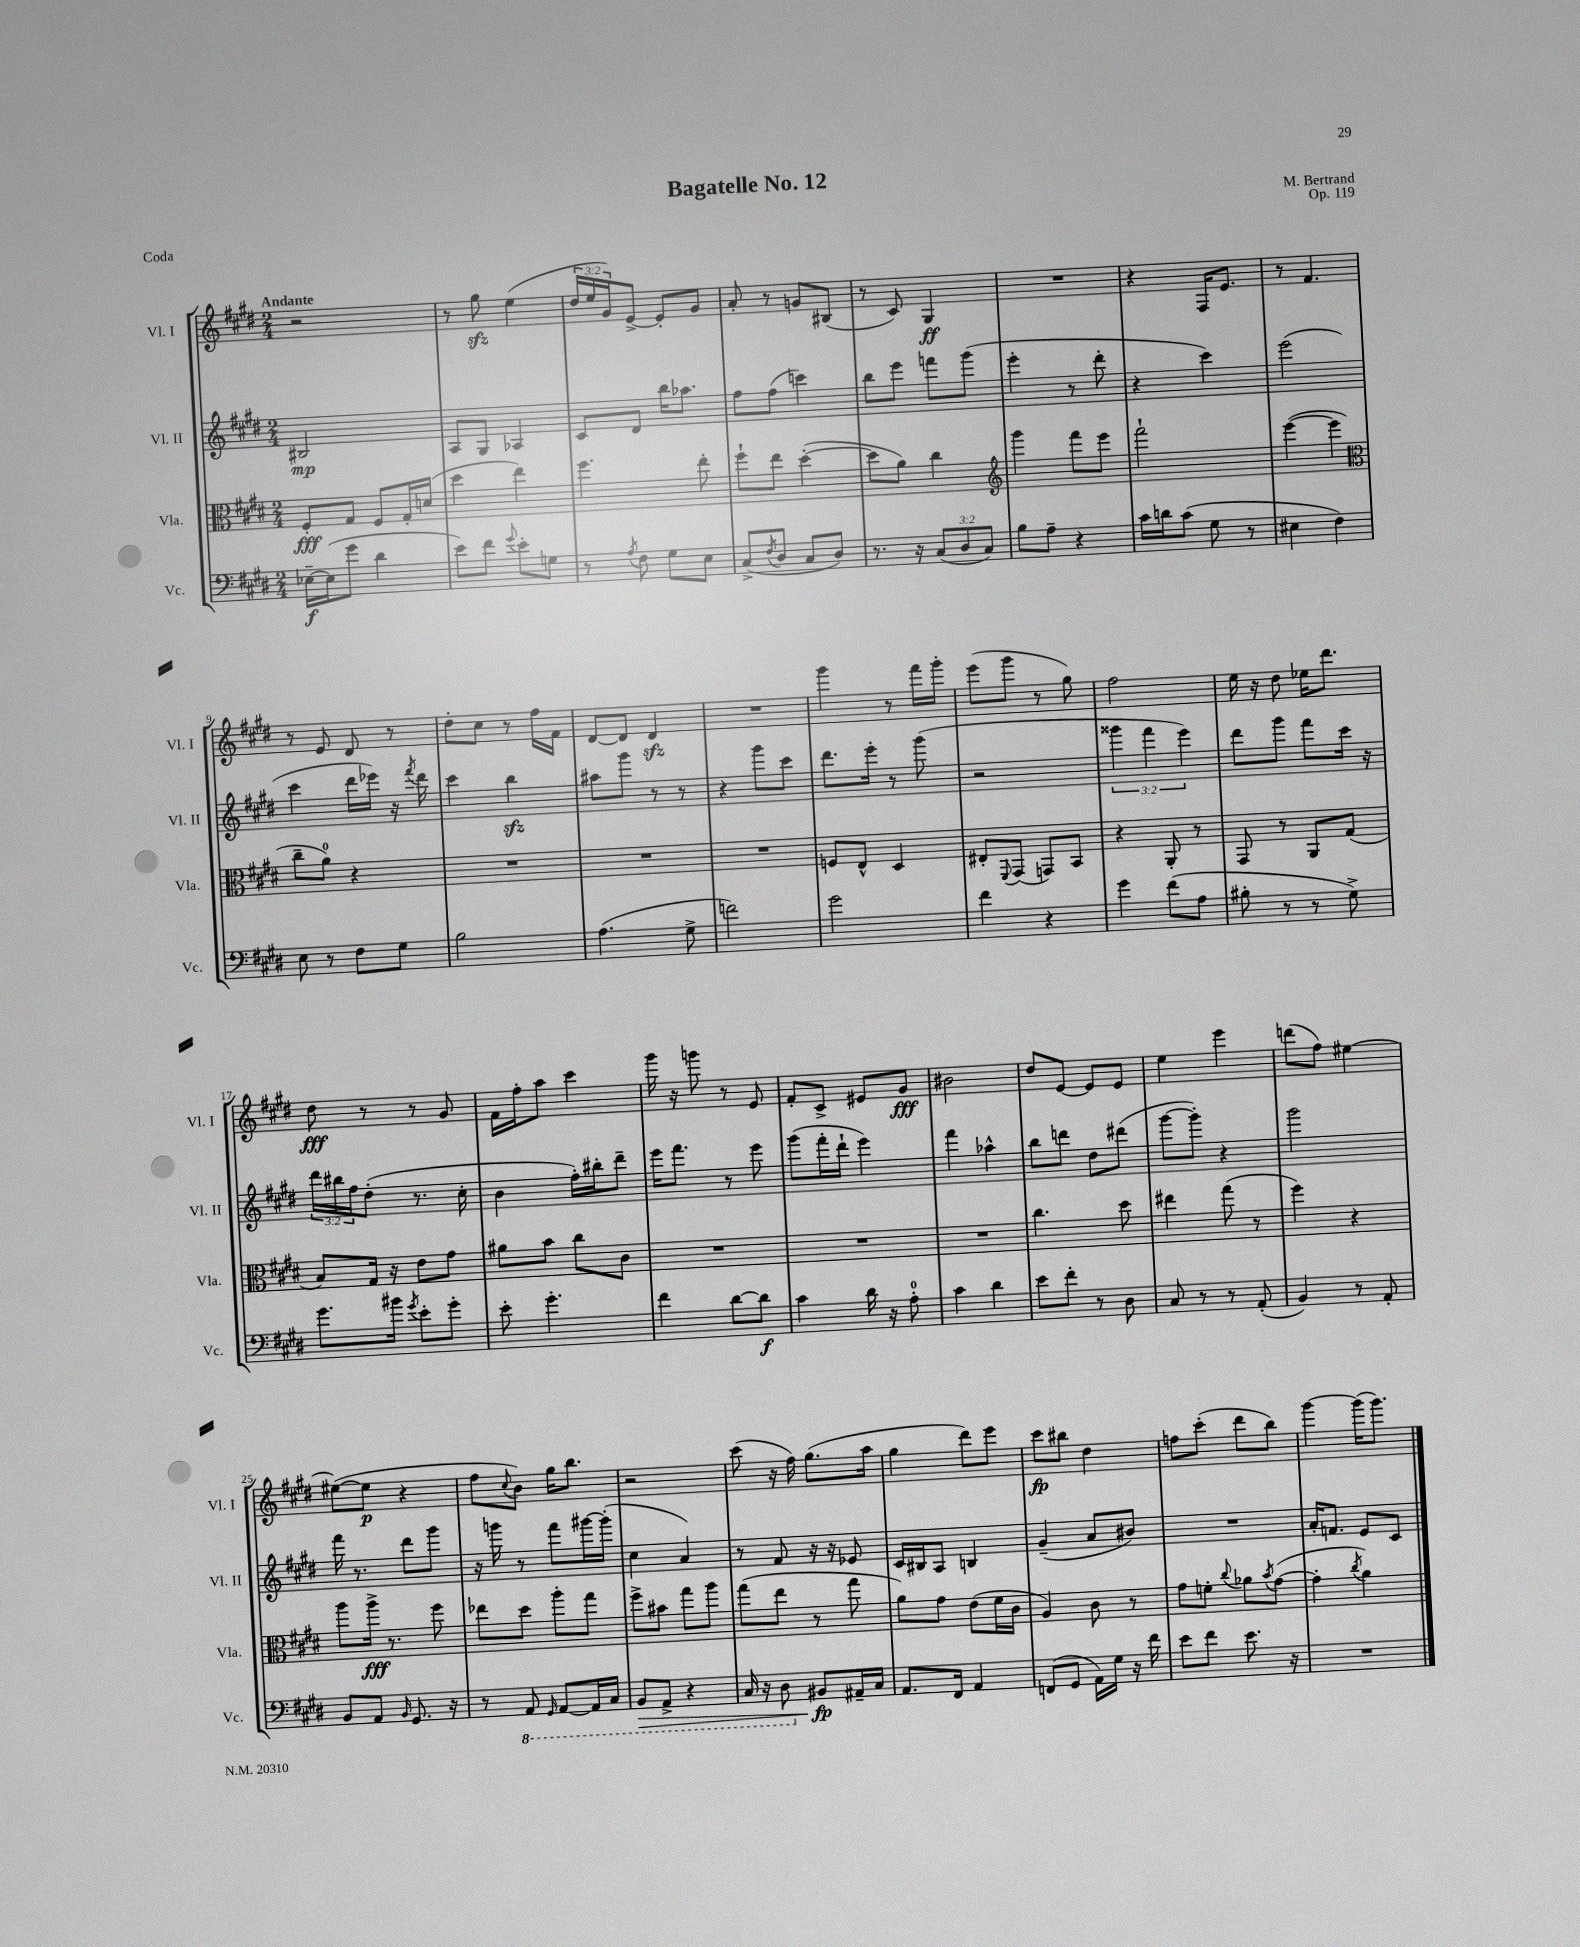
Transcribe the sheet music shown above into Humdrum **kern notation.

**kern	**dynam	**kern	**dynam	**kern	**dynam	**kern	**dynam
*part4	*part4	*part3	*part3	*part2	*part2	*part1	*part1
*staff4	*staff4	*staff3	*staff3	*staff2	*staff2	*staff1	*staff1
*I"Vc.	*	*I"Vla.	*	*I"Vl. II	*	*I"Vl. I	*
*I'Vc.	*	*I'Vla.	*	*I'Vl. II	*	*I'Vl. I	*
*clefF4	*	*clefC3	*	*clefG2	*	*clefG2	*
*k[f#c#g#d#]	*	*k[f#c#g#d#]	*	*k[f#c#g#d#]	*	*k[f#c#g#d#]	*
*M2/4	*	*M2/4	*	*M2/4	*	*M2/4	*
=1	=1	=1	=1	=1	=1	=1	=1
!	!	!	!	!	!	!LO:TX:a:B:t=Andante	!
[16E-X~\LL	f	8F#'/L	fff	2B#X/	mp	2r	.
(16E-\J]	.	.	.	.	.	.	.
8g#\J	.	8G#/J	.	.	.	.	.
4d#\	.	8F#/L	.	.	.	.	.
.	.	16G#'/L	.	.	.	.	.
.	.	(16dn/JJ	.	.	.	.	.
=2	=2	=2	=2	=2	=2	=2	=2
8e\L)	.	4dd#\	.	8A/L	.	8r	.
8f#\J	.	.	.	8G#/J	.	8gg#zz\	.
8qqg#/	.	.	.	.	.	.	.
8e'\L	.	4ee\)	.	4A-X/	.	(4ee\	.
8Gn\J	.	.	.	.	.	.	.
=3	=3	=3	=3	=3	=3	=3	=3
8r	.	4.ff#\	.	8c#/L	.	24dd#/LL	.
.	.	.	.	.	.	24ee/	.
.	.	.	.	.	.	24g#/J)	.
8qA/	.	.	.	.	.	.	.
8F#\	.	.	.	8d#/J	.	[8e^/J	.
8G#\L	.	.	.	16bb\KL	.	8e'/L]	.
.	.	.	.	8.aa-X\J	.	.	.
8E\J	.	8ee'\	.	.	.	8g#/J	.
=4	=4	=4	=4	=4	=4	=4	=4
(8C#^/L	.	8ff#`\L	.	8ff#\L	.	8a'/	.
8qF#/	.	.	.	.	.	.	.
8D#/J	.	8ee\J	.	(8ff#\J	.	8r	.
8C#/L	.	([4dd#'\	.	4cccn\)	.	8gn/L	.
8D#/J)	.	.	.	.	.	(8B#X/J	.
=5	=5	=5	=5	=5	=5	=5	=5
8.r	.	8dd#\L]	.	8bb\L	.	8r	.
.	.	8a\J)	.	8eee\J	.	8c#/)	.
16r	.	.	.	.	.	.	.
(12C#/L	.	4cc#\	.	8fffn\L	.	4G#/	ff
12D#/	.	.	.	.	.	.	.
.	.	.	.	(8ggg#\J	.	.	.
12C#/J)	.	.	.	.	.	.	.
=6	=6	=6	=6	=6	=6	=6	=6
*	*	*clefG2	*	*	*	*	*
8B\L	.	4ggg#\	.	4eee'\	.	2r	.
8A~\J	.	.	.	.	.	.	.
4r	.	8fff#\L	.	8r	.	.	.
.	.	8eee\J	.	8ddd#'\	.	.	.
=7	=7	=7	=7	=7	=7	=7	=7
16c#\LL	.	2fff#`\	.	4r	.	4r	.
16dn\J	.	.	.	.	.	.	.
(8c#\J	.	.	.	.	.	.	.
8G#\	.	.	.	4ccc#\)	.	16F#/KL	.
.	.	.	.	.	.	8.e/J	.
8r	.	.	.	.	.	.	.
=8	=8	=8	=8	=8	=8	=8	=8
4E#X\	.	([4eee\	.	(2eee\	.	8r	.
.	.	.	.	.	.	4.f#/	.
4F#\)	.	4eee\]	.	.	.	.	.
!!LO:LB:g=z
=9	=9	=9	=9	=9	=9	=9	=9
*	*	*clefC3	*	*	*	*	*
8E\	.	8cc#~\L	.	4ccc#\	.	8r	.
8r	.	8a\J)	.	.	.	8e/	.
8F#\L	.	4r	.	16ddd#\LL	.	8d#/	.
.	.	.	.	16eee-X\JJ)	.	.	.
8G#\J	.	.	.	16r	.	8r	.
.	.	.	.	8qfff#/	.	.	.
.	.	.	.	16ddd#\	.	.	.
=10	=10	=10	=10	=10	=10	=10	=10
2B\	.	2r	.	4ccc#\	.	8dd#'\L	.
.	.	.	.	.	.	8cc#\J	.
.	.	.	.	4bbzz\	.	8r	.
.	.	.	.	.	.	16ff#\LL	.
.	.	.	.	.	.	16f#\JJ	.
=11	=11	=11	=11	=11	=11	=11	=11
(4.A\	.	2r	.	8aa#X\L	.	[8d#/L	.
.	.	.	.	8ggg#\J	.	8d#/J]	.
.	.	.	.	8r	.	4d#zz/	.
8G#^\	.	.	.	8r	.	.	.
=12	=12	=12	=12	=12	=12	=12	=12
2fn\)	.	2r	.	4r	.	2r	.
.	.	.	.	8ggg#\L	.	.	.
.	.	.	.	8ccc#\J	.	.	.
=13	=13	=13	=13	=13	=13	=13	=13
2g#\	.	8Fn/L	.	8.ddd#\L	.	4ggg#\	.
.	.	8E^^/J	.	.	.	.	.
.	.	.	.	16eee'\Jk	.	.	.
.	.	4D#/	.	8r	.	8r	.
.	.	.	.	(8ggg#\	.	16fff#\LL	.
.	.	.	.	.	.	16ggg#'\JJ	.
=14	=14	=14	=14	=14	=14	=14	=14
4f#\	.	8E#X'/L	.	2r	.	(8eee\L	.
.	.	8qqFF#/	.	.	.	.	.
.	.	(8GG#/J	.	.	.	8ggg#\J	.
4r	.	8GGn/L)	.	.	.	8r	.
.	.	8BB/J	.	.	.	8gg#\)	.
=15	=15	=15	=15	=15	=15	=15	=15
4g#\	.	4r	.	6ggg##X\	.	2ff#\	.
.	.	.	.	6fff#\	.	.	.
(8f#\L	.	8AA'/	.	.	.	.	.
.	.	.	.	6eee\)	.	.	.
8A\J	.	8r	.	.	.	.	.
=16	=16	=16	=16	=16	=16	=16	=16
8B#X'\	.	8GG#/	.	8ddd#\L	.	16ee\	.
.	.	.	.	.	.	16r	.
8r	.	8r	.	8ggg#\J	.	8dd#\	.
8r	.	8AA/L	.	8fff#\L	.	16ee-X\KL	.
.	.	.	.	.	.	8.ddd#\J	.
8G#^\)	.	(8G#/J	.	16ccc#\Jk	.	.	.
.	.	.	.	16r	.	.	.
!!LO:LB:g=z
=17	=17	=17	=17	=17	=17	=17	=17
8.g#\L	.	8B/L)	.	24ddd#\LL	.	8dd#\	fff
.	.	.	.	24bb#X\	.	.	.
.	.	.	.	24ff#\J	.	.	.
.	.	16G#/Jk	.	(8dd#'\J	.	8r	.
16b#X\Jk	.	16r	.	.	.	.	.
8qg#/	.	.	.	.	.	.	.
8e'\L	.	8e\L	.	8.r	.	8r	.
8g#'\J	.	8g#\J	.	.	.	8g#/	.
.	.	.	.	16cc#'\	.	.	.
=18	=18	=18	=18	=18	=18	=18	=18
8e'\	.	8a#X\L	.	4b\	.	16f#\LL	.
.	.	.	.	.	.	16ff#'\J	.
4.g#'\	.	8b\J	.	.	.	8aa\J	.
.	.	8cc#\L	.	16ff#'\LL)	.	4ccc#\	.
.	.	.	.	16bb#X'\J	.	.	.
.	.	8c#\J	.	8ddd#~\J	.	.	.
=19	=19	=19	=19	=19	=19	=19	=19
4f#\	.	2r	.	16eee\KL	.	16ggg#\	.
.	.	.	.	8.fff#\J	.	16r	.
.	.	.	.	.	.	8gggn\	.
[8d#\L	.	.	.	8r	.	8r	.
8d#\J]	f	.	.	8eee\	.	8e/	.
=20	=20	=20	=20	=20	=20	=20	=20
4c#\	.	2r	.	(8ggg#\L	.	8f#'/L	.
.	.	.	.	16fff#'\L	.	8c#^/J	.
.	.	.	.	16ddd#`\JJ	.	.	.
16d#\	.	.	.	4eee\)	.	8e#X/L	.
16r	.	.	.	.	.	.	.
8A'\	.	.	.	.	.	8g#/J	fff
=21	=21	=21	=21	=21	=21	=21	=21
4c#\	.	2r	.	4fff#\	.	2b#X\	.
4d#\	.	.	.	4aa-X^^\	.	.	.
=22	=22	=22	=22	=22	=22	=22	=22
8e\L	.	4.cc#\	.	8bb\L	.	8dd#/L	.
8f#'\J	.	.	.	8dddn\J	.	[8e/J	.
8r	.	.	.	8dd#\L	.	8e/L]	.
8D#\	.	8dd#\	.	(8ddd#X\J	.	8e/J	.
=23	=23	=23	=23	=23	=23	=23	=23
8C#/	.	4ee#X\	.	[8ggg#\L	.	4ee\	.
8r	.	.	.	8ggg#'\J])	.	.	.
8r	.	(8gg#\	.	4r	.	4eee\	.
(8AA'/	.	8r	.	.	.	.	.
=24	=24	=24	=24	=24	=24	=24	=24
4BB/)	.	4ff#\)	.	2ggg#\	.	(8dddn\L	.
.	.	.	.	.	.	8ff#\J)	.
8r	.	4r	.	.	.	[4ee#X\	.
8AA'/	.	.	.	.	.	.	.
!!LO:LB:g=z
=25	=25	=25	=25	=25	=25	=25	=25
8BB/L	.	8aa\L	.	16fff#\	.	(8ee#X\L_	.
.	.	.	.	8.r	.	.	.
8AA/J	.	16aa^\Jk	fff	.	.	8ee#\J]	p
.	.	8.r	.	.	.	.	.
16qqBB/	.	.	.	.	.	.	.
8.GG#/	.	.	.	8ddd#\L	.	4r	.
.	.	8ff#\	.	8ggg#\J	.	.	.
16r	.	.	.	.	.	.	.
=26	=26	=26	=26	=26	=26	=26	=26
8r	.	8ee-X\L	.	16r	.	8ff#\L	.
.	.	.	.	16gggn\	.	.	.
.	.	.	.	.	.	8qqcc#/	.
*8ba	*	*	*	*	*	*	*
8AAA/	.	8dd#\J	.	8r	.	8b\J)	.
16qqGGG#/	.	.	.	.	.	.	.
[8AAA/L	.	8aa'\L	.	8fff#\L	.	16gg#\KL	.
.	.	.	.	.	.	8.bb\J	.
16AAA/L]	.	8gg#\J	.	[16ggg#X\L	.	.	.
16CC#/JJ	.	.	.	(16ggg#'\JJ]	.	.	.
=27	=27	=27	=27	=27	=27	=27	=27
!	!LO:HP:b	!	!	!	!	!	!
8BBB/L	>	8ff#^\L	.	4cc#\	.	2r	.
8AAA^/J	.	8b#X\J	.	.	.	.	.
4r	.	8gg#\L	.	4a/)	.	.	.
.	.	8aa\J	.	.	.	.	.
=28	=28	=28	=28	=28	=28	=28	=28
16CC#/	.	(8gg#\L	.	8r	.	(8ccc#\	.
16r	.	.	.	.	.	.	.
8DD#\	.	8ee\J	.	8f#/	.	16r	.
.	.	.	.	.	.	16ff#\)	.
*X8ba	*	*	*	*	*	*	*
8BB#X/L	fp	8r	.	16r	.	(8.gg#\L	.
.	.	.	.	16r	.	.	.
16AA#X~/L	]	8gg#\	.	8e-X/	.	.	.
16C#/JJ	.	.	.	.	.	16aa\Jk	.
=29	=29	=29	=29	=29	=29	=29	=29
8.AA/L	.	8a\L)	.	16c#/LL	.	4gg#\	.
.	.	.	.	16B#X/J	.	.	.
.	.	8g#\J	.	8A/J	.	.	.
16FF#/Jk	.	.	.	.	.	.	.
4AA/	.	(8e\L	.	4Bn/	.	8ddd#\L)	.
.	.	16f#\L	.	.	.	8eee\J	.
.	.	16c#\JJ	.	.	.	.	.
=30	=30	=30	=30	=30	=30	=30	=30
(8FFn/L	.	4A/)	.	(4g#~/	.	8ccc#\L	fp
8GG#/J	.	.	.	.	.	8bb#X\J	.
16AA\LL)	.	8c#\	.	8a/L	.	4dd#\	.
16G#\JJ	.	.	.	.	.	.	.
16r	.	8r	.	8b#X/J)	.	.	.
16f#\	.	.	.	.	.	.	.
=31	=31	=31	=31	=31	=31	=31	=31
8e\L	.	8g#\L	.	2r	.	8ffn\L	.
8f#\J	.	8fn'\J	.	.	.	(8ccc#'\J	.
.	.	8qqcc#/	.	.	.	.	.
8.e\	.	8a-X\L	.	.	.	8ddd#\L	.
.	.	8qb/	.	.	.	.	.
.	.	([8g#\J	.	.	.	8bb\J)	.
16r	.	.	.	.	.	.	.
=32	=32	=32	=32	=32	=32	=32	=32
2r	.	4g#'\]	.	16a'/KL	.	[4ggg#\	.
.	.	.	.	8.fn/J	.	.	.
.	.	8qcc#/	.	.	.	.	.
.	.	4a\)	.	8e/L	.	(16ggg#\KL]	.
.	.	.	.	.	.	8.ggg#\J)	.
.	.	.	.	8c#/J	.	.	.
==	==	==	==	==	==	==	==
*-	*-	*-	*-	*-	*-	*-	*-
